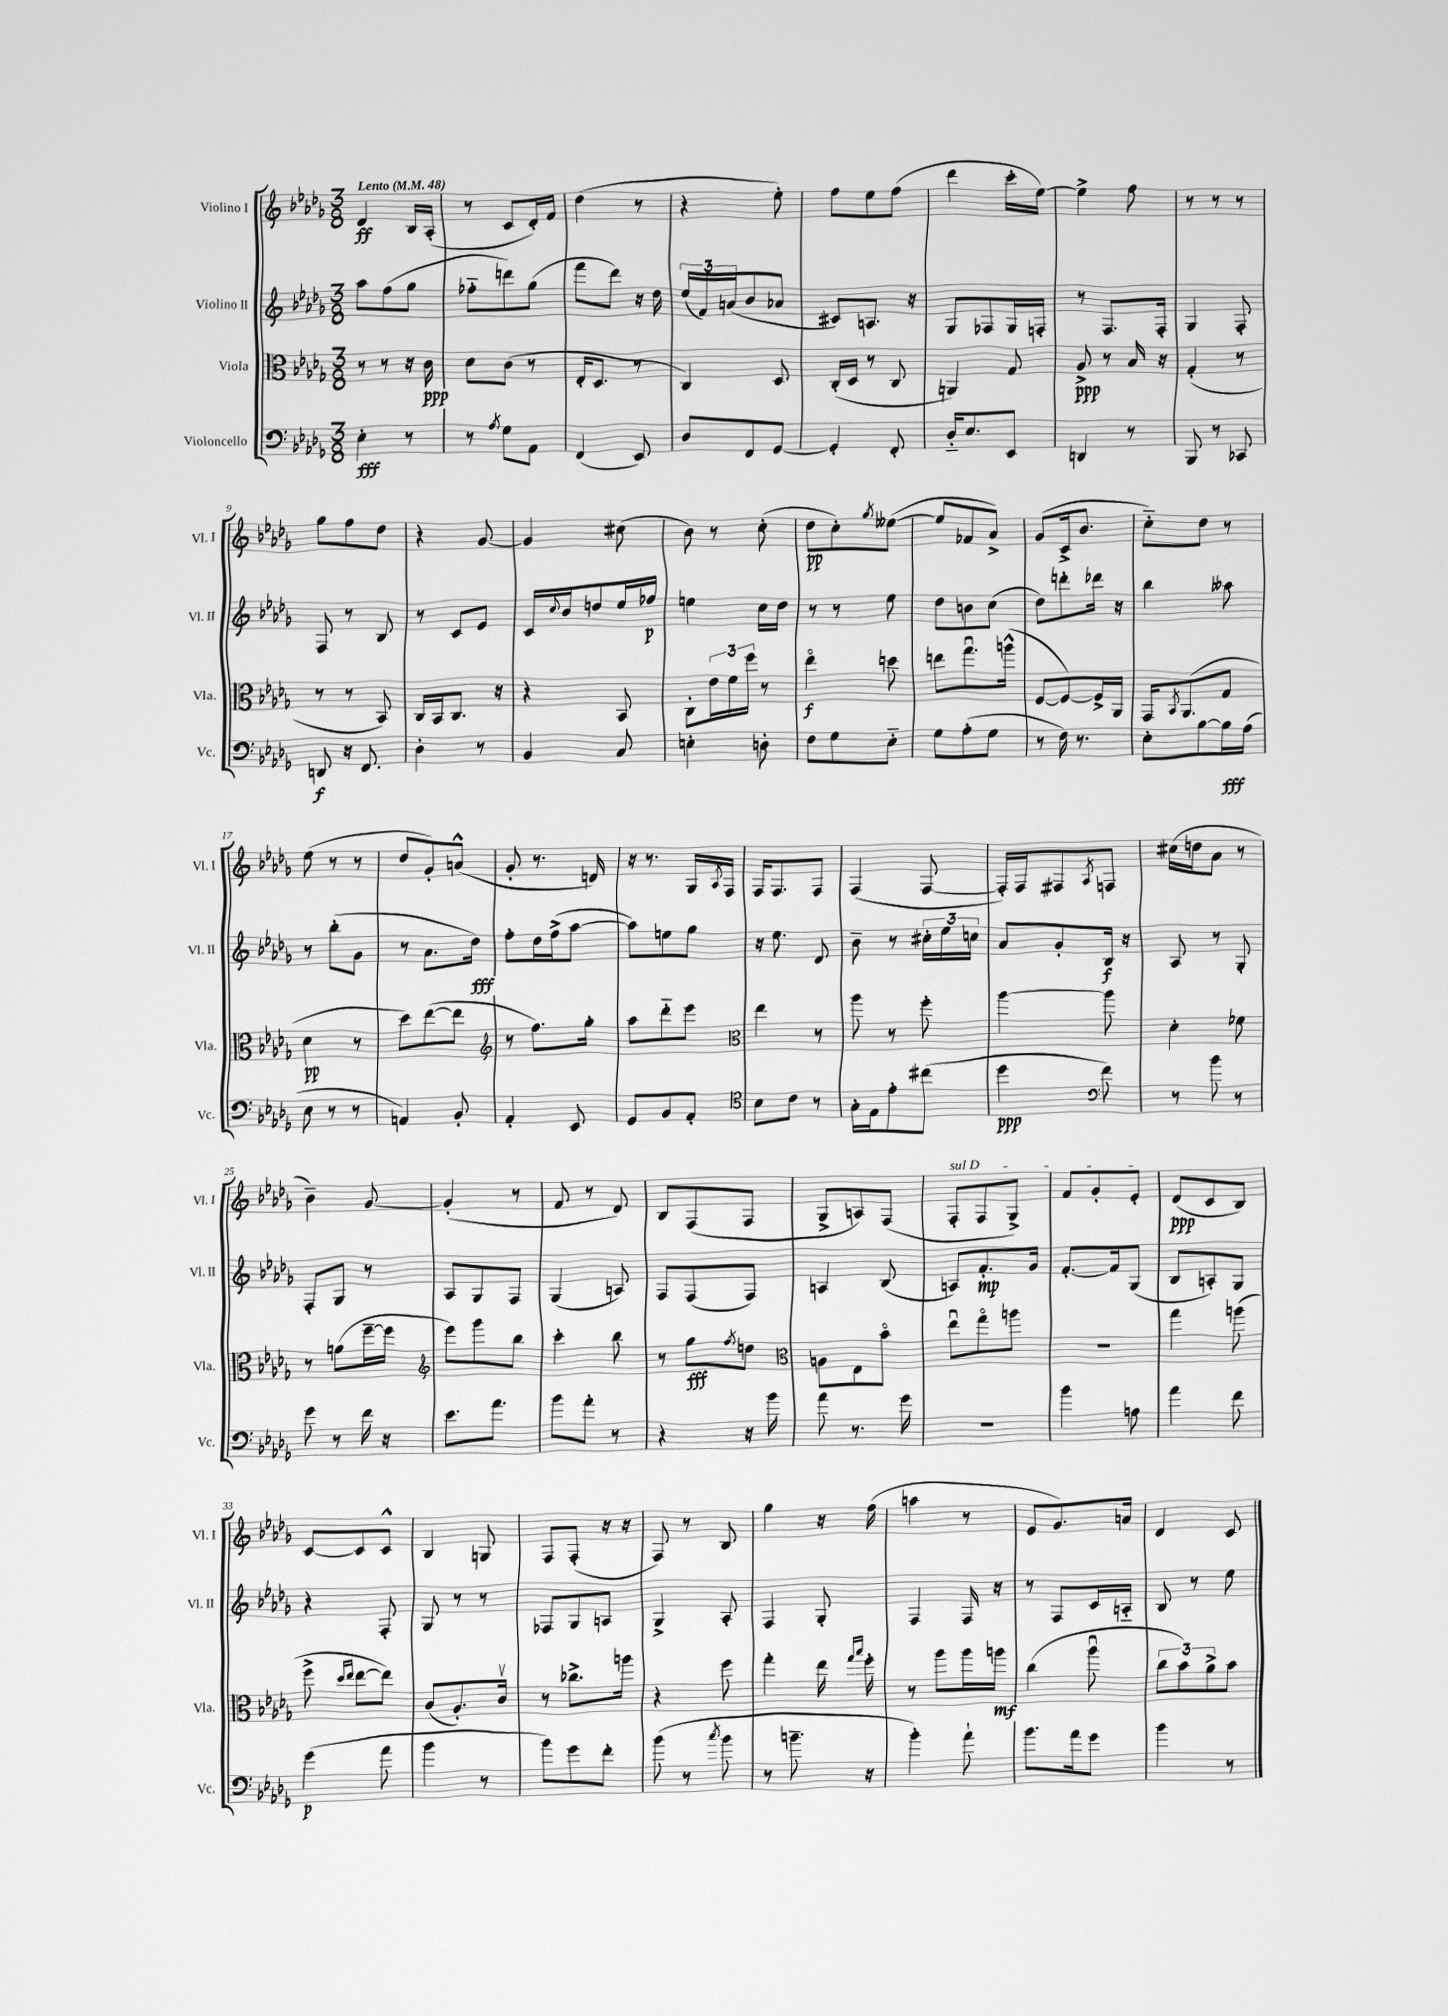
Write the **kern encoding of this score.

**kern	**kern	**kern	**kern
*staff4	*staff3	*staff2	*staff1
*clefF4	*clefC3	*clefG2	*clefG2
*k[b-e-a-d-g-]	*k[b-e-a-d-g-]	*k[b-e-a-d-g-]	*k[b-e-a-d-g-]
*M3/8	*M3/8	*M3/8	*M3/8
*MM48	*MM48	*MM48	*MM48
4E-'\	8r	8aa-\L	4d-/
.	8r	(8ff\	.
8r	16r	8gg-\J	16B-/LL
.	16c\	.	(16A-'/JJ
=	=	=	=
8r	8d-\L	8ff-'~\L	8r
8qA-/	.	.	.
8G-\L	(8c\J	8ddd\)	8c/L
8AA-\J	8r	(8gg-\J	16d-'/L)
.	.	.	16f/JJ
=	=	=	=
(4FF/	16E-'/LK	8fff\L	(4dd-\
.	8.D-/J	.	.
.	.	8ddd-\J)	.
8EE-/)	8r	16r	8r
.	.	16dd-\	.
=	=	=	=
8D-/L	4C/)	(24ee-/LL	4r
.	.	24f/)	.
.	.	(24a/J	.
8FF/	.	8b-/	.
[8GG-/J	8D-/	8a-/J	8ee-'\)
=	=	=	=
4GG-'/]	(16C'/LL	8c#/L)	8ff\L
.	16D-/JJ	.	.
.	8r	8.A/J	8ee-\
8FF'/	8C/	.	(8ff\J
.	.	16r	.
=	=	=	=
16D-'~/LK	4AA/)	8G-/L	4ddd-\
8.E-/	.	.	.
.	.	8F-/	.
8EE-/J	8G-/	16G-/L	16ccc'\LL
.	.	16F'/JJ	[16ee-\JJ)
=	=	=	=
4DD/	8A-^/	8r	4ee-^\]
.	8r	8.F/L	.
8r	16B-/	.	8ff\
.	16r	16F'/Jk	.
=	=	=	=
8BBB-/	(4G-'/	4G-/	8r
8r	.	.	8r
8CC-/	8r	8F'/	8r
=	=	=	=
8DD/	8r	8F/	8gg-\L
16r	8r	8r	8ff\
8.FF/	.	.	.
.	8BB-/)	8B-/	8dd-\J
=	=	=	=
4D-'\	16C/LL	8r	4r
.	16BB-/J	.	.
.	8.C/J	8c/L	.
8r	.	8e-/J	[8g-/
.	16r	.	.
=	=	=	=
4BB-/	4r	16c/LL	4g-/]
.	.	8qqcc/	.
.	.	16b-/J	.
.	.	8dd/	.
8C/	8BB-/	16ee-/L	(8cc#\
.	.	16ff-/JJ	.
=	=	=	=
4E'\	8C'\L	4ee\	8b-\)
.	24e-\L	.	8r
.	24f\	.	.
.	24ff\JJ	.	.
8D'\	8r	16cc\LL	(8cc'\
.	.	16dd-\JJ	.
=	=	=	=
8F\L	4ee-o\	8r	8dd-\L
8G-\	.	8r	8cc'\)
.	.	.	8qgg-/
8E-'~\J	8dd\	8ee-\	([8ee--\J
=	=	=	=
8G-\L	8ee\L	8dd-\L	8ee--/]L
(8A-'\	8.gg-u\	8b\	8f-/
8G-\J	.	(8cc\J	8a-^/J)
.	(16aa^^\Jk	.	.
=	=	=	=
8r	[8F/L	8dd-\L)	(8g-/L
16F\)	8F/_)	8ddd'\	16c^/k
8.r	.	.	8.b-/J
.	16F^/]L	16ddd-\Jk	.
.	16AA-/JJ	16r	.
=	=	=	=
8E-'\L	16GG-/LK	4bb-\	8cc'~\L)
.	8qBB-/	.	.
.	(8.AA-/	.	.
[8B-\	.	.	8dd-\J
16B-\]L	8G-/J	8aa--\	8r
(16A-\JJ	.	.	.
=	=	=	=
8E-\	4d-\	8r	(8ee-\
8r	.	(8bb-'\L	8r
8r	8r	8g-\J	8r
=	=	=	=
4AA/)	8dd-\L)	8r	8dd-/L
.	([8ee-\	8.a-\L	8g-'/)
8BB-'/	8ee-\]J	.	(8a^^/J
.	.	16dd-\Jk)	.
=	=	=	=
*	*clefG2	*	*
4AA-'/	8r	8ff'\L	8g-'/
.	8.ff\L)	16dd-\L	8.r
.	.	(16ff^\J	.
8EE-/	.	[8aa-\J	.
.	16gg-'\Jk	.	16d/)
=	=	=	=
8GG-/L	8aa-\L	8aa-\]L)	16r
.	.	.	8.r
8BB-/	8ddd-'~\	8ee\	.
8AA-'/J	8eee-\J	8gg-\J	16G-/LL
.	.	.	8qA-/
.	.	.	16F/JJ
=	=	=	=
*clefC4	*clefC3	*	*
8B-\L	4ee-\	16r	16F/LK
.	.	8.ee-\	8.F/
8c\J	.	.	.
8r	8r	8d-/	8F/J
=	=	=	=
16G-'\LL	8aa-\	8b-~\	(4F/
16E-\J	.	.	.
8e-'\	8r	8r	.
(8cc#\J	8ff'\	24cc#'\LL	[8F/
.	.	24ee-\	.
.	.	24cc\JJ	.
=	=	=	=
4dd-\	[4aa-\	8a-/L	16F'/]LL)
.	.	.	16F/J
.	.	8g-'/	8F#/
*clefF4	*	*	*
.	.	.	8qA-/
8f\)	8aa-\]	16B-/Jk	8F/J
.	.	16r	.
=	=	=	=
8r	4d-'\	8A-/	(16cc#\LL
.	.	.	16dd\J
8b-\	.	8r	8a-\J
8r	8f-\	8G-'/	8r
=	=	=	=
8g-\	8r	8F'/L	4b-~\)
8r	(8a\L	8G-/J	.
16f\	[16ff~\L	8r	[8g-/
16r	16ff\]JJ	.	.
=	=	=	=
*	*clefG2	*	*
8.e-\L	8eee-\L)	8A-/L	(4g-'/]
.	8ggg-\	8G-/	.
8.a-\J	.	.	.
.	8bb-\J	8F/J	8r
=	=	=	=
8b-\L	4ccc'\	(4G-/	8f/
8a-'\J	.	.	8r
8r	8bb-\	8A/)	8d-/)
=	=	=	=
4r	8r	8F/L	8B-/L
.	8gg-\L	(8F/	(8F/
.	8qff/	.	.
16r	8dd\J	8F/J)	8F/J
16b-\	.	.	.
=	=	=	=
*	*clefC3	*	*
8a-\	8A\L	4A/	8G-^/L
8.r	8E-\	.	8A/)
.	8b-o\J	(8B-/	(8F/J
16g-\	.	.	.
=	=	=	=
4.r	8ee-u\L	8A/L)	8F'/L
.	8gg-o\	8.f'/	8F/
.	8aa\J	.	8G-^/J)
.	.	16g-/Jk	.
=	=	=	=
4b-\	4.r	[8.f'/L	8f/L
.	.	.	8g-'/
.	.	16f/]k	.
8A\	.	(8G-/J	8e-'/J
=	=	=	=
4a-\	4gg-\	8B-/L	(8d-/L
.	.	8A'/)	8c/
8f\	(8aa\	8G-/J	8B-/J)
=	=	=	=
(4g-\	8ff^\	4r	[8c/L
.	16qqdd-/LL	.	.
.	16qqee-/JJ	.	.
.	[8ee-\L	.	8c/]
8a-\	8ee-\]J)	8F'/	8c^^/J
=	=	=	=
4b-\	(8c/L	8G-/	4B-/
.	8.A-'/)	8r	.
8r	.	8r	8G/
.	16cv/Jk	.	.
=	=	=	=
8b-\L)	8r	8F-/L	8F/L
8g-\	8.cc-^\L	8G-/	(8F'/J
8f'\J	.	8A/J	16r
.	16aa\Jk	.	16r
=	=	=	=
(8b-\	4r	4G-^/	8F/)
8r	.	.	8r
8qcc/	.	.	.
8b-\	8ff\	8A-'/	8B-/
=	=	=	=
8r	4gg-'\	4F/	4gg-\
8.b~\	.	.	.
.	16ee-\	8G-'/	16r
.	16qqgg-/LL	.	.
.	16qqbb-/JJ	.	.
16r	16ff'\	.	(16ff\
=	=	=	=
4b-'\)	8r	4F/	4aa\
.	8aa-\L	.	.
8a-`\	16aa-\L	16F/	8r
.	16aa\JJ	16r	.
=	=	=	=
8.b-\L	(4cc\	8r	8e-/L
.	.	8F/L	8.g-/)
16a-\k	.	.	.
8g-\J	8aa-u\	16c/L	.
.	.	16A'~/JJ	16a/Jk
=	=	=	=
4b-\	12cc\L	8B-/	4d-/
.	12b-\)	.	.
.	.	8r	.
.	12a-^\	.	.
8r	8b-\J	8ee-\	8c/
==	==	==	==
*-	*-	*-	*-
